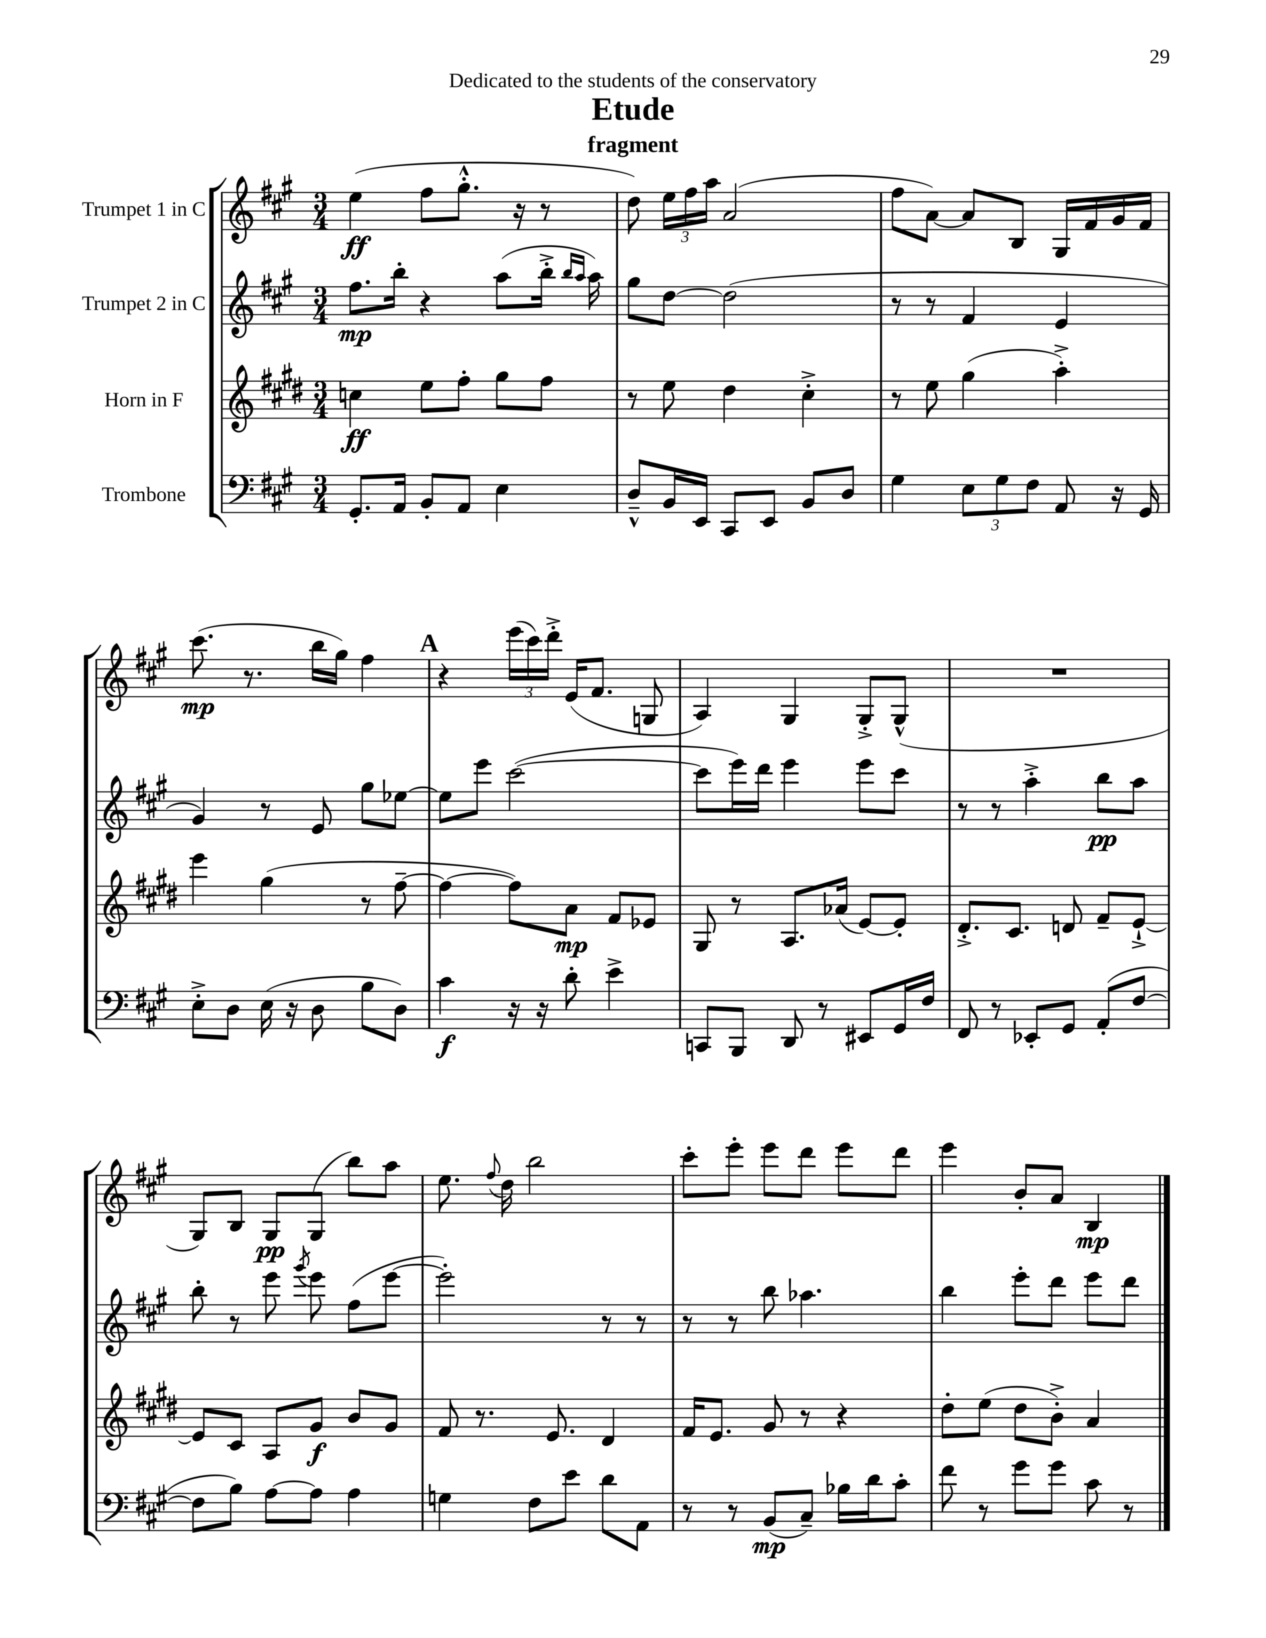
\header { title = "Etude" subtitle = "fragment" dedication = "Dedicated to the students of the conservatory" }
<<
\new StaffGroup <<
\new Staff = "s0" \with { instrumentName = "Trumpet 1 in C" } {
    \clef treble \key a \major \numericTimeSignature \time 3/4
    \autoBeamOff e''4\ff( fis''8[ gis''8.]-.-^ r16 r8 |
    d''8) \tuplet 3/2 { e''16[ fis''16 a''16] } a'2( |
    fis''8[ a'8]~) a'8[ b8] gis16[ fis'16 gis'16 fis'16] |
    cis'''8.\mp( r8. b''16[ gis''16]) fis''4 |
    \mark \markup { \bold "A" } r4 \tuplet 3/2 { e'''16[( cis'''16) d'''16]-.-> } e'16[( fis'8.] g8 |
    a4) gis4 gis8[-.-> gis8]-^( |
    R2. |
    gis8[) b8] gis8[\pp gis8]( b''8[) a''8] |
    e''8. \appoggiatura { fis''8 } d''16 b''2 |
    cis'''8[-. e'''8]-. e'''8[ d'''8] e'''8[ d'''8] |
    e'''4 b'8[-. a'8] b4\mp \bar "|." |
}
\new Staff = "s1" \with { instrumentName = "Trumpet 2 in C" } {
    \clef treble \key a \major \numericTimeSignature \time 3/4
    \autoBeamOff fis''8.[\mp b''16]-. r4 a''8[( b''16]-.-> \grace { b''16[ a''16] } a''16) |
    gis''8[ d''8]~ d''2( |
    r8 r8 fis'4 e'4 |
    gis'4) r8 e'8 gis''8[ ees''8]~ |
    \mark \markup { \bold "A" } ees''8[ e'''8] cis'''2~( |
    cis'''8[ e'''16) d'''16] e'''4 e'''8[ cis'''8] |
    r8 r8 a''4-.-> b''8[\pp a''8] |
    b''8-. r8 e'''8 \acciaccatura { gis'''8 } e'''8 fis''8[( e'''8]~ |
    e'''2-.) r8 r8 |
    r8 r8 b''8 aes''4. |
    b''4 e'''8[-. d'''8] e'''8[ d'''8] \bar "|." |
}
\new Staff = "s2" \with { instrumentName = "Horn in F" } {
    \clef treble \key e \major \numericTimeSignature \time 3/4
    \autoBeamOff c''4\ff e''8[ fis''8]-. gis''8[ fis''8] |
    r8 e''8 dis''4 cis''4-.-> |
    r8 e''8 gis''4( a''4-.->) |
    e'''4 gis''4( r8 fis''8~-- |
    \mark \markup { \bold "A" } fis''4~ fis''8[) a'8]\mp fis'8[ ees'8] |
    gis8 r8 a8.[ aes'16]( e'8[~) e'8]-. |
    dis'8.[-.-> cis'8.] d'8 fis'8[-- e'8]~-!-> |
    e'8[ cis'8] a8[ gis'8]\f b'8[ gis'8] |
    fis'8 r8. e'8. dis'4 |
    fis'16[ e'8.] gis'8 r8 r4 |
    dis''8[-. e''8]( dis''8[ b'8]-.->) a'4 \bar "|." |
}
\new Staff = "s3" \with { instrumentName = "Trombone" } {
    \clef bass \key a \major \numericTimeSignature \time 3/4
    \autoBeamOff gis,8.[-. a,16] b,8[-. a,8] e4 |
    d8[---^ b,16 e,16] cis,8[ e,8] b,8[ d8] |
    gis4 \tuplet 3/2 { e8[ gis8 fis8] } a,8 r16 gis,16 |
    e8[-.-> d8] e16( r16 d8 b8[ d8]) |
    \mark \markup { \bold "A" } cis'4\f r16 r16 d'8-. e'4-> |
    c,8[ b,,8] d,8 r8 eis,8[ gis,16 fis16] |
    fis,8 r8 ees,8[-. gis,8] a,8[-.( fis8]~ |
    fis8[ b8]) a8[~ a8] a4 |
    g4 fis8[ e'8] d'8[ a,8] |
    r8 r8 b,8[\mp( cis8]--) bes16[ d'16 cis'8]-. |
    fis'8 r8 gis'8[ gis'8] cis'8 r8 \bar "|." |
}
>>
>>
\layout { \context { \Score \remove "Bar_number_engraver" } }
